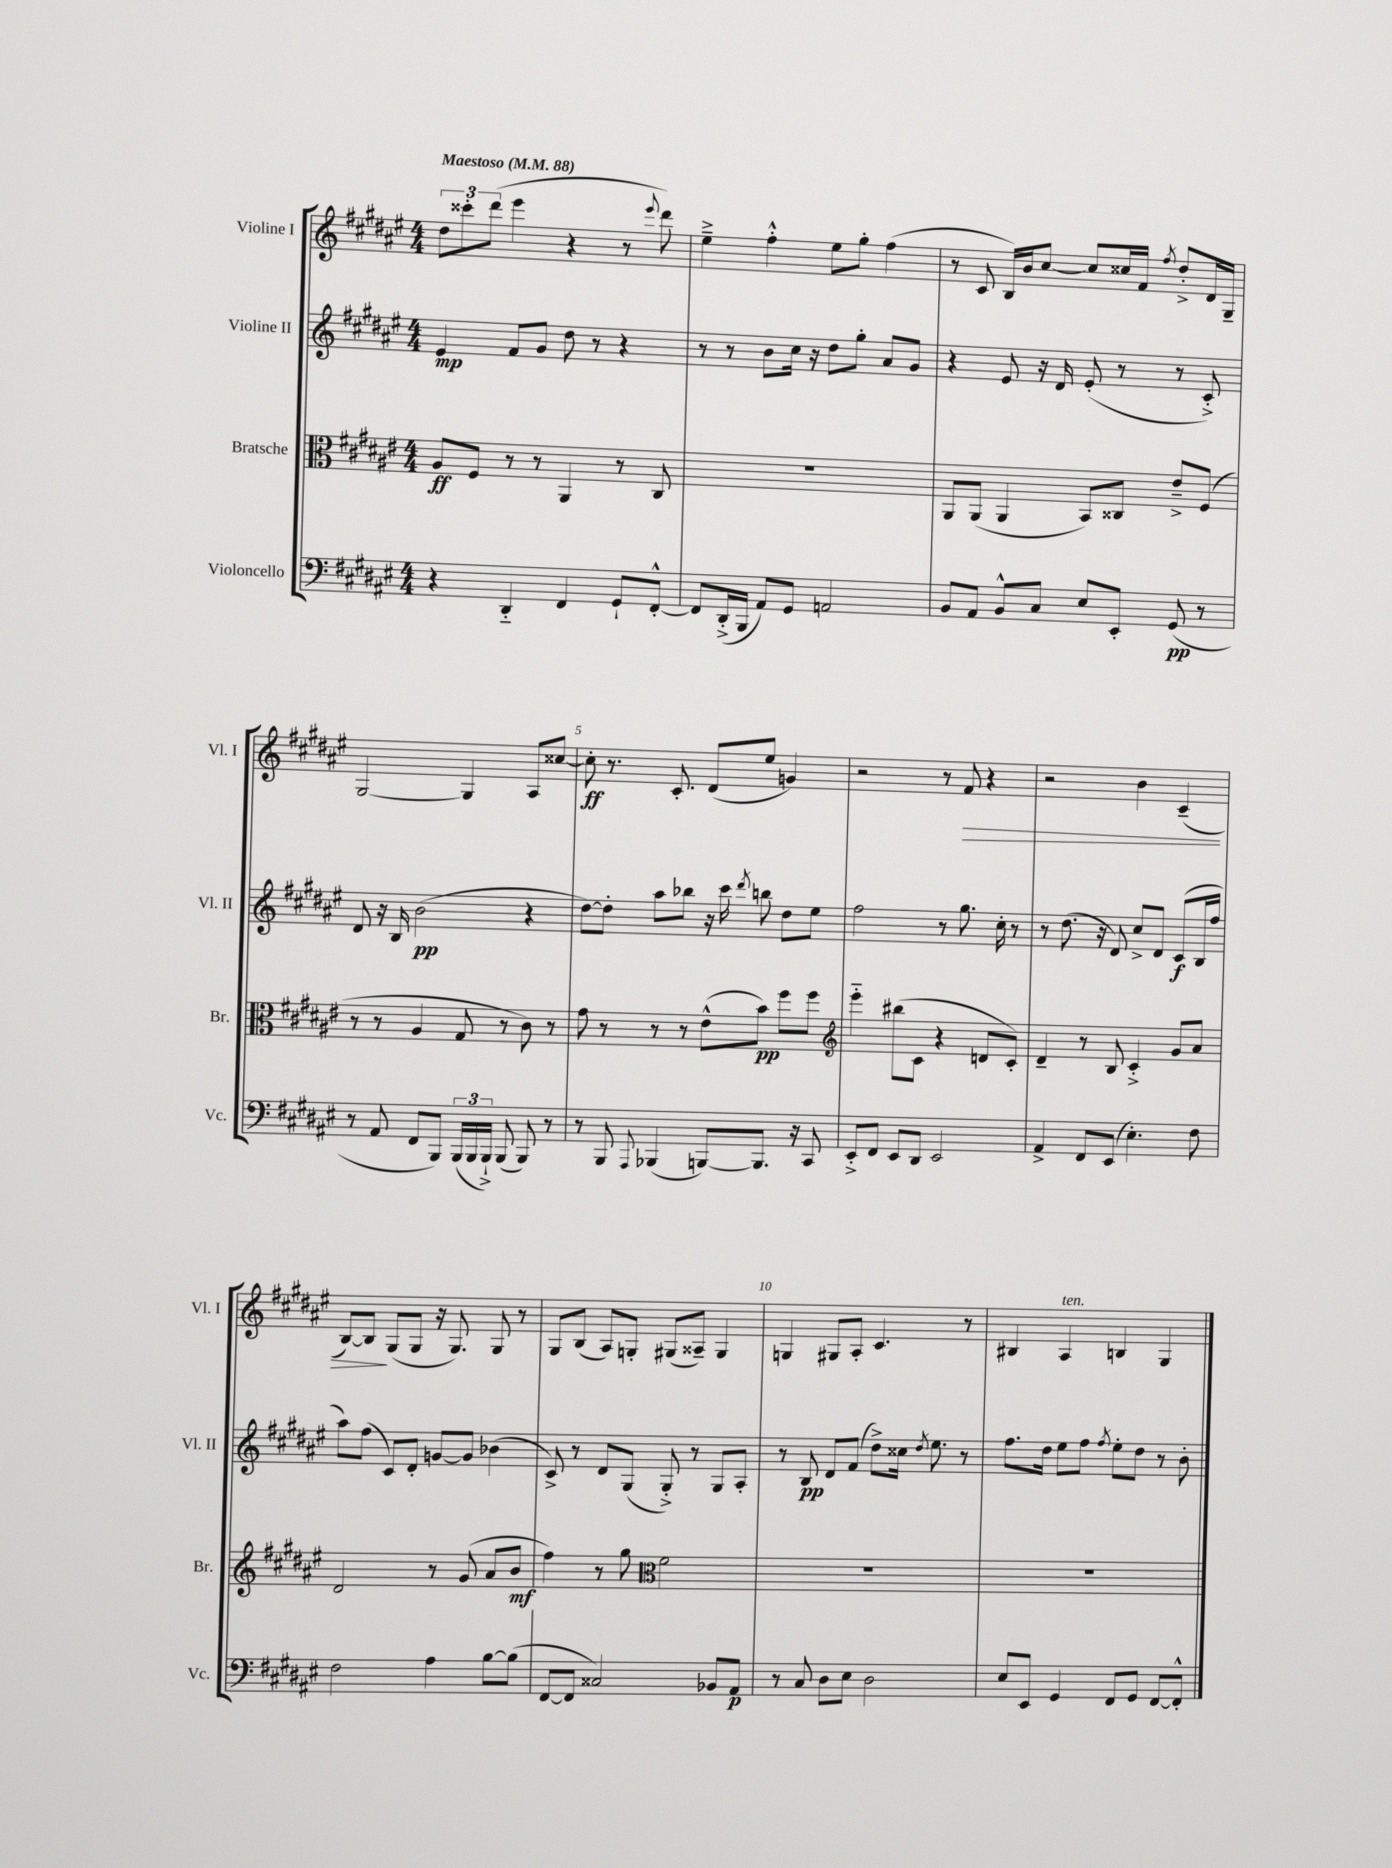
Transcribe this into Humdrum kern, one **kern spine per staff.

**kern	**dynam	**kern	**dynam	**kern	**dynam	**kern	**dynam
*part4	*part4	*part3	*part3	*part2	*part2	*part1	*part1
*staff4	*staff4	*staff3	*staff3	*staff2	*staff2	*staff1	*staff1
*I"Violoncello	*	*I"Bratsche	*	*I"Violine II	*	*I"Violine I	*
*I'Vc.	*	*I'Br.	*	*I'Vl. II	*	*I'Vl. I	*
*clefF4	*	*clefC3	*	*clefG2	*	*clefG2	*
*k[f#c#g#d#a#e#]	*	*k[f#c#g#d#a#e#]	*	*k[f#c#g#d#a#e#]	*	*k[f#c#g#d#a#e#]	*
*M4/4	*	*M4/4	*	*M4/4	*	*M4/4	*
*MM88	*	*MM88	*	*MM88	*	*MM88	*
=1	=1	=1	=1	=1	=1	=1	=1
!	!	!	!	!	!	!LO:TX:a:B:t=Maestoso	!
4r	.	8A#/L	ff	4e#/	mp	12dd#\L	.
.	.	.	.	.	.	12ccc##X'\	.
.	.	8F#/J	.	.	.	.	.
.	.	.	.	.	.	(12ddd#\J	.
4DD#/	.	8r	.	8f#/L	.	4eee#\	.
.	.	8r	.	8g#/J	.	.	.
4FF#/	.	4AA#/	.	8dd#\	.	4r	.
.	.	.	.	8r	.	.	.
8GG#`/L	.	8r	.	4r	.	8r	.
.	.	.	.	.	.	8qqeee#/	.
[8FF#'^^/J	.	8C#/	.	.	.	8ddd#\)	.
=2	=2	=2	=2	=2	=2	=2	=2
8FF#/L]	.	1r	.	8r	.	4ee#~^\	.
(16DD#'^/L	.	.	.	8r	.	.	.
16BBB/JJ	.	.	.	.	.	.	.
8AA#/L)	.	.	.	8b\L	.	4ff#'^^\	.
8GG#/J	.	.	.	16cc#\Jk	.	.	.
.	.	.	.	16r	.	.	.
2AAn/	.	.	.	8dd#\L	.	8ee#\L	.
.	.	.	.	8gg#'\J	.	8gg#'\J	.
.	.	.	.	8a#/L	.	(4ff#\	.
.	.	.	.	8g#/J	.	.	.
=3	=3	=3	=3	=3	=3	=3	=3
8BB/L	.	8AA#/L	.	4r	.	8r	.
8AA#/J	.	(8AA#/J	.	.	.	8c#/	.
8BB^^/L	.	4AA#/	.	8e#/	.	16B/LL)	.
.	.	.	.	.	.	16b/J	.
8C#/J	.	.	.	16r	.	[8cc#/J	.
.	.	.	.	16d#/	.	.	.
8E#/L	.	8BB/L)	.	(8e#'/	.	8cc#/L]	.
8EE#'/J	.	8C##X/J	.	8r	.	16cc##X/L	.
.	.	.	.	.	.	16f#/JJ	.
.	.	.	.	.	.	8qff#/	.
(8GG#/	pp	8e#~^/L	.	8r	.	8dd#'^/L	.
8r	.	(8F#/J	.	8c#'^/)	.	16d#/L	.
.	.	.	.	.	.	16G#~/JJ	.
!!LO:LB:g=z
=4	=4	=4	=4	=4	=4	=4	=4
8r	.	8r	.	8d#/	.	[2G#/	.
8AA#/	.	8r	.	16r	.	.	.
.	.	.	.	16B/	.	.	.
8FF#/L	.	4A#/	.	(2b\	pp	.	.
8BBB/J)	.	.	.	.	.	.	.
(24BBB/LL	.	8G#/	.	.	.	4G#/]	.
24BBB/	.	.	.	.	.	.	.
24BBB`^/JJ)	.	.	.	.	.	.	.
(8BBB/	.	8r	.	.	.	.	.
8BBB/)	.	8c#\)	.	4r	.	8A#/L	.
8r	.	8r	.	.	.	[8cc##X/J	.
=5	=5	=5	=5	=5	=5	=5	=5
8r	.	8g#\	.	[8dd#\L)	.	8cc##'\]	ff
8BBB/	.	8r	.	8dd#'\J]	.	8.r	.
8qqAAA#/	.	.	.	.	.	.	.
(4BBB-X/	.	8r	.	8aa#\L	.	.	.
.	.	.	.	.	.	8.c#'/	.
.	.	8r	.	8bb-X\J	.	.	.
[8BBBn/L)	.	(8e#^^\L	.	16r	.	(8d#/L	.
.	.	.	.	16ccc#\	.	.	.
.	.	.	.	8qddd#/	.	.	.
8.BBB/J]	.	8b\J)	pp	8bbn\	.	8ee#/J	.
.	.	8ff#\L	.	8dd#\L	.	4gn/)	.
16r	.	.	.	.	.	.	.
8CC#/	.	8ff#\J	.	8ee#\J	.	.	.
=6	=6	=6	=6	=6	=6	=6	=6
*	*	*clefG2	*	*	*	*	*
8EE#'^/L	.	4eee#\	.	2ff#\	.	2r	.
8FF#/J	.	.	.	.	.	.	.
8EE#/L	.	(8bb#X\L	.	.	.	.	.
8DD#/J	.	8c#\J	.	.	.	.	.
2EE#/	.	4r	.	8r	.	8r	.
!	!	!	!	!	!	!	!LO:HP:b
.	.	.	.	8.gg#\	.	8f#/	>
.	.	8dn/L	.	.	.	4r	.
.	.	.	.	16cc#'\	.	.	.
.	.	8c#'/J)	.	8r	.	.	.
=7	=7	=7	=7	=7	=7	=7	=7
4AA#^/	.	4d#~/	.	8r	.	2r	.
.	.	.	.	(8.dd#\	.	.	.
8FF#/L	.	8r	.	.	.	.	.
.	.	.	.	16r	.	.	.
(8EE#/J	.	8B/	.	8d#/)	.	.	.
4.E#'\)	.	4c#'^/	.	8cc#^/L	.	4b\	.
.	.	.	.	8d#/J	.	.	.
.	.	8g#/L	.	(8c#/L	f	(4c#~/	.
8F#\	.	8a#/J	.	16B/L	.	.	.
.	.	.	.	16ff#/JJ	.	.	.
!!LO:LB:g=z
=8	=8	=8	=8	=8	=8	=8	=8
2F#\	.	2d#/	.	8aa#\L)	.	[8B/L)	.
.	.	.	.	(8ff#\J	.	8B/J]	.
.	.	.	.	8c#/L)	.	(8G#/L	]
.	.	.	.	8d#'/J	.	8G#/J	.
4A#\	.	8r	.	[8gn/L	.	16r	.
.	.	.	.	.	.	8.G#/)	.
.	.	(8g#/	.	8g/J]	.	.	.
[8B\L	.	8a#/L	.	(4b-X\	.	8G#/	.
(8B\J]	.	8b/J	mf	.	.	8r	.
=9	=9	=9	=9	=9	=9	=9	=9
[8FF#/L	.	4ff#\)	.	8c#^/)	.	8G#/L	.
8FF#/J]	.	.	.	8r	.	(8B/J	.
2C##X/)	.	8r	.	8d#/L	.	8A#/L)	.
.	.	8gg#\	.	(8G#/J	.	8Gn'/J	.
*	*	*clefC3	*	*	*	*	*
.	.	2f#\	.	8G#'^/)	.	(8G#X/L	.
.	.	.	.	8r	.	8A##X~/J)	.
8BB-X/L	.	.	.	8G#/L	.	4G#/	.
8AA#/J	p	.	.	8A#'/J	.	.	.
=10	=10	=10	=10	=10	=10	=10	=10
8r	.	1r	.	8r	.	4Gn/	.
8C#/	.	.	.	8B/	pp	.	.
8D#\L	.	.	.	8d#/L	.	8G#X/L	.
8E#\J	.	.	.	(8f#/J	.	8A#'/J	.
2D#\	.	.	.	8dd#^\L)	.	4.c#/	.
.	.	.	.	16cc##X\Jk	.	.	.
.	.	.	.	8qdd#/	.	.	.
.	.	.	.	8.ee#\	.	.	.
.	.	.	.	8r	.	8r	.
=11	=11	=11	=11	=11	=11	=11	=11
8E#/L	.	1r	.	8.ff#\L	.	4B#X/	.
8EE#/J	.	.	.	.	.	.	.
.	.	.	.	16dd#\Jk	.	.	.
!	!	!	!	!	!	!LO:TX:a:i:t=ten.	!
4GG#/	.	.	.	8ee#\L	.	4A#/	.
.	.	.	.	8ff#\J	.	.	.
.	.	.	.	8qff#/	.	.	.
8FF#/L	.	.	.	8ee#'\L	.	4Bn/	.
8GG#/J	.	.	.	8dd#\J	.	.	.
[8FF#/L	.	.	.	8r	.	4G#/	.
8FF#'^^/J]	.	.	.	8b'\	.	.	.
==	==	==	==	==	==	==	==
*-	*-	*-	*-	*-	*-	*-	*-
